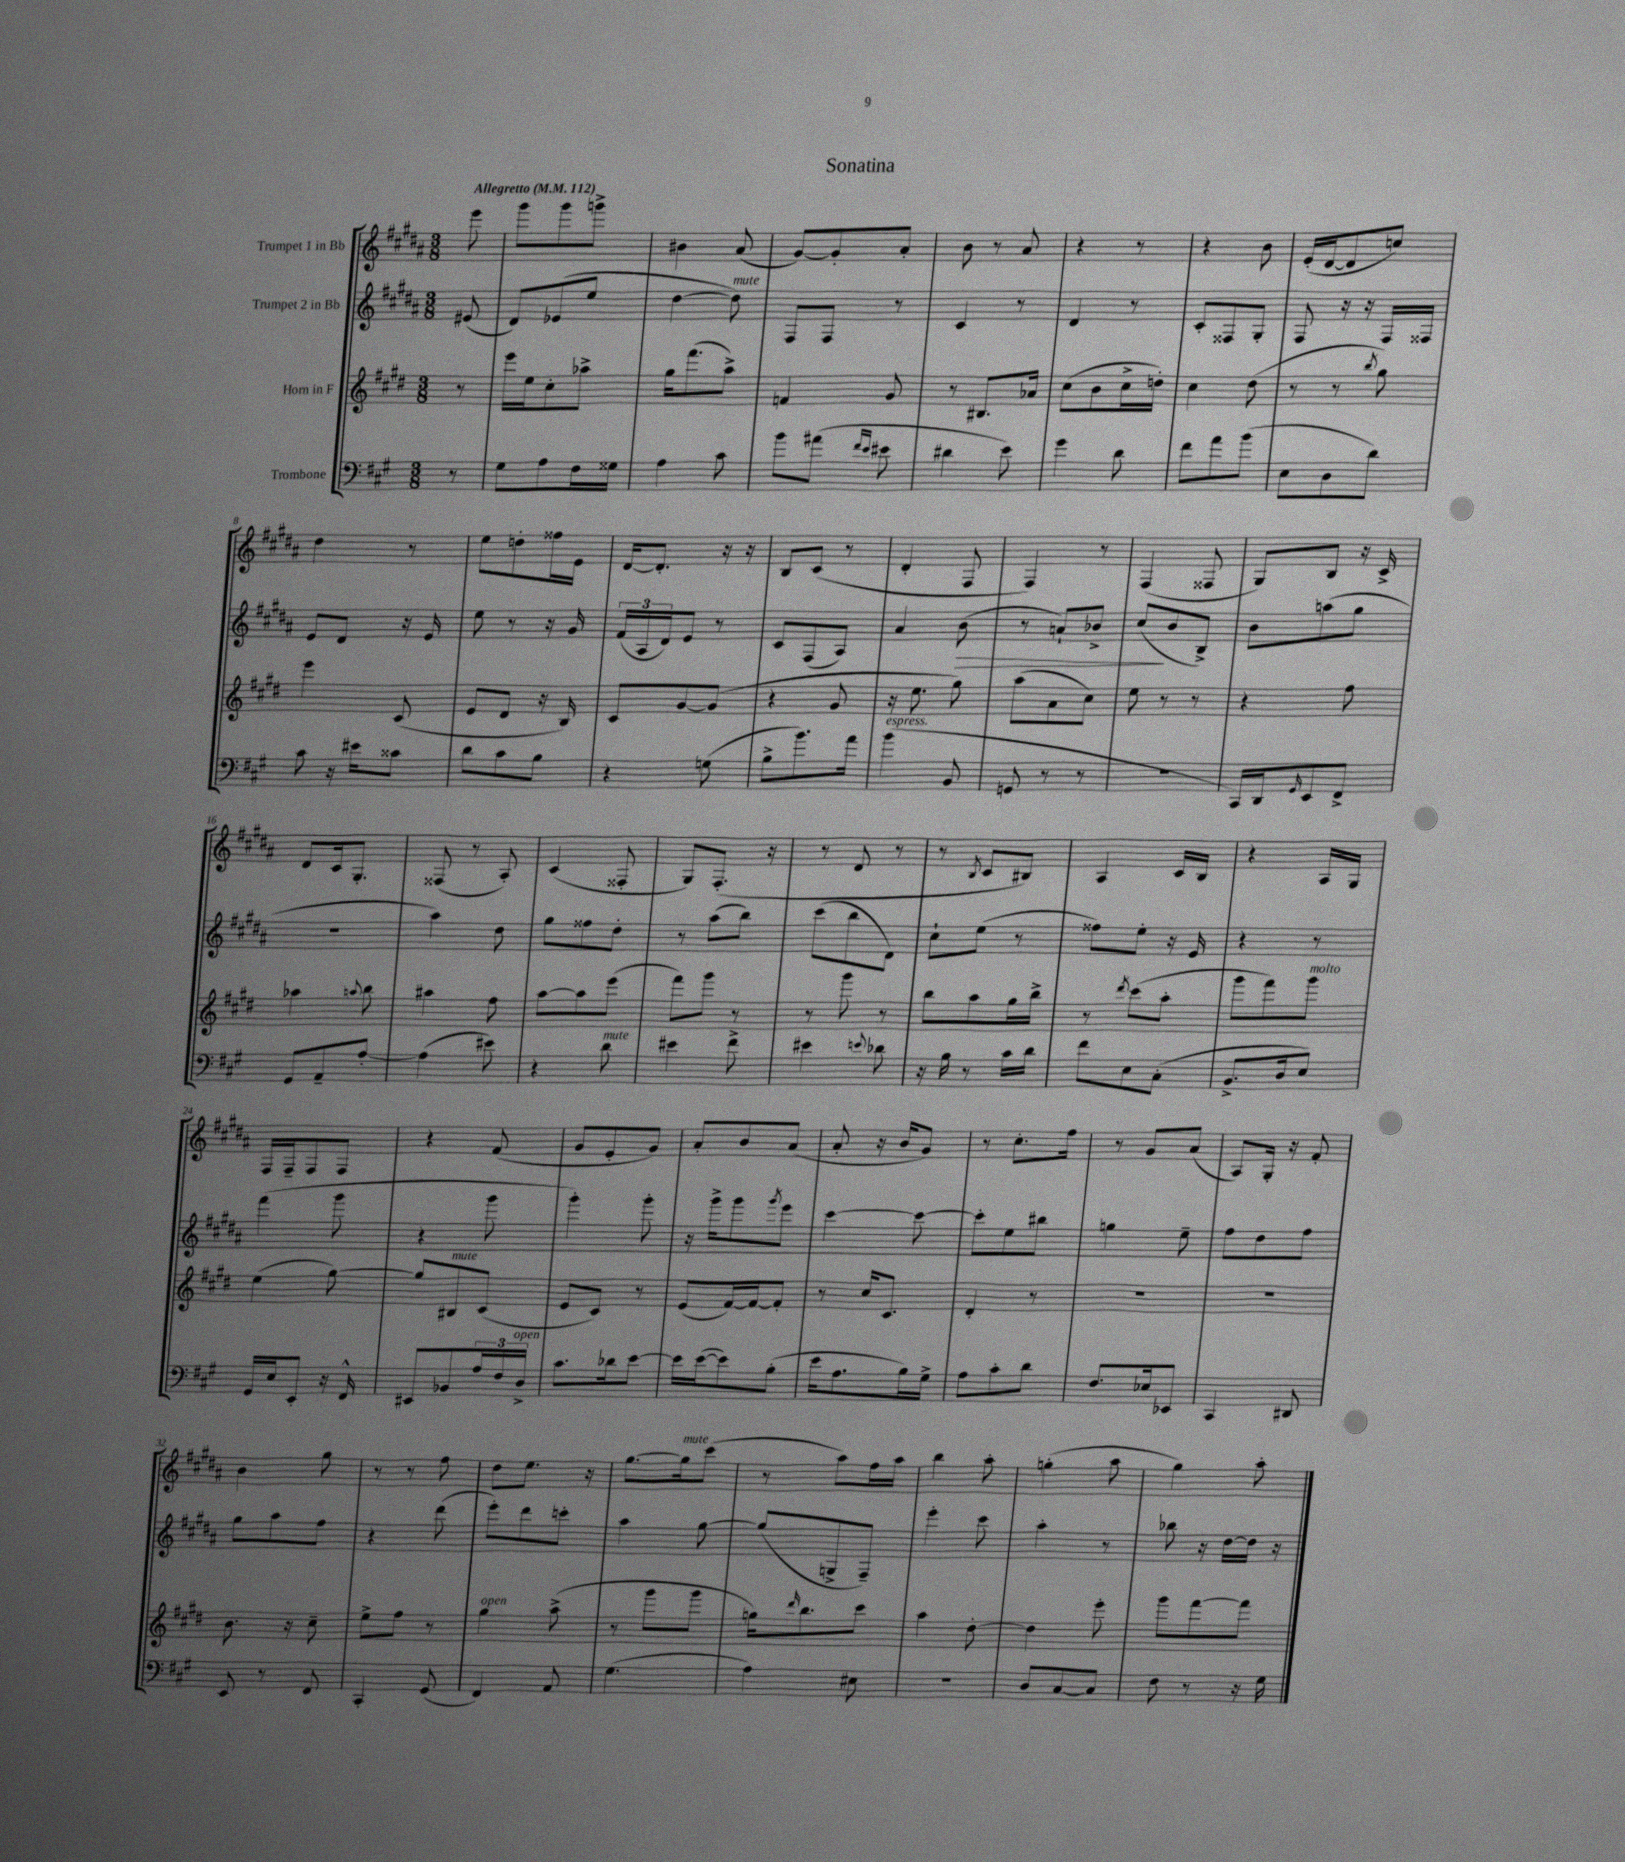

**kern	**kern	**kern	**kern
*staff4	*staff3	*staff2	*staff1
*clefF4	*clefG2	*clefG2	*clefG2
*k[f#c#g#]	*k[f#c#g#d#]	*k[f#c#g#d#a#]	*k[f#c#g#d#a#]
*M3/8	*M3/8	*M3/8	*M3/8
*MM112	*MM112	*MM112	*MM112
8r	8r	(8e#/	8eee\
=	=	=	=
8G#\L	16eee\LL	8d#/L)	8ggg#\L
.	16ee\J	.	.
8A\	8cc#'\	(8e-/	8ggg#\
16F#\L	8aa-^\J	8ee/J	8ggg^\J
16G##\JJ	.	.	.
=	=	=	=
4A\	16gg#\LK	[4dd#\	4b#\
.	(8.fff#\	.	.
8c#\	8aa^\J)	8dd#\])	(8a#/
=	=	=	=
8b\L	4f/	8F#/L	[8g#/L)
(8a#\J	.	8F#/J	8g#'/]
16qqf#/LL	.	.	.
16qqe/JJ	.	.	.
8e#\	8g#/	8r	8a#'/J
=	=	=	=
4d#\	8r	4c#/	8b\
.	8.B#/L	.	8r
8e\)	.	8r	8a#/
.	16a-/Jk	.	.
=	=	=	=
4g#\	(8cc#\L	4d#/	4r
.	8b\	.	.
8d\	16cc#^\L	8r	8r
.	16dd'\JJ)	.	.
=	=	=	=
8f#\L	4cc#\	8c#'/L	4r
8a\	.	8F##/	.
(8b\J	(8dd#\	8G#'/J	8b\
=	=	=	=
8E\L	8r	8F#/	(16e'/LL
.	.	.	[16d#/J
8D\	8r	16r	8d#/]
.	.	16r	.
.	8qbb/	.	.
8d\J)	8gg#\)	16F#/LL	8cc/J)
.	.	16F##/JJ	.
=	=	=	=
8c#\	4eee\	8e/L	4dd#\
16r	.	8d#/J	.
16e#\LK	.	.	.
8c##\J	(8c#/	16r	8r
.	.	16e/	.
=	=	=	=
8d\L	8e/L	8ee\	8ee\L
8c#\	8d#/J	8r	8dd'\
8B\J	16r	16r	16ff##\L
.	16B/)	16g#/	16e\JJ
=	=	=	=
4r	8c#/L	(24f#/LL	[16d#/LK
.	.	24A#/	.
.	.	.	8.d#'/]J
.	.	24d#/J)	.
.	[8g#/	8e/J	.
(8G\	(8g#/]J	8r	16r
.	.	.	16r
=	=	=	=
8B^\L	4r	8c#/L	8B/L
8.b\)	.	(8F#/	(8c#/J
.	8g#/	8A#/J)	8r
16a\Jk	.	.	.
=	=	=	=
(4b\	16r	4a#/	4d#'/
.	8.ee\	.	.
8BB/	8gg#\)	(8b\	8F#/
=	=	=	=
8GG/	(8aa\L	8r	4F#/)
8r	8a\	8a`/L)	.
8r	8cc#\J)	8b-^/J	8r
=	=	=	=
4.r	8ee\	(8cc#/L	(4F#/
.	8r	8b/	.
.	8r	8B^/J)	8F##/
=	=	=	=
16CC#/LL)	4r	8b\L	8G#/L)
16DD/J	.	.	.
16qqGG#/	.	.	.
8EE/	.	(8aa\	8B/J
8FF#^/J	8ff#\	8gg#\J	16r
.	.	.	16c#^/
=	=	=	=
8GG#/L	4aa-\	4.r	8d#/L
8AA~/	.	.	16c#/k
.	.	.	8.G#'/J
.	8qqaa/	.	.
[8A'/J	8bb\	.	.
=	=	=	=
(4A\]	4aa#\	4aa#\)	(8F##/
.	.	.	8r
8e#\)	8ff#\	8dd#\	8A#'/)
=	=	=	=
4r	[8aa\L	8gg#\L	(4c#/
.	8aa\]	8ff##\	.
8d\	(8eee\J	8dd#'\J	8F##'/
=	=	=	=
4e#\	8fff#\L)	8r	8G#/L)
.	8ggg#\J	(8aa#\L	(8.F#'/J
8f#^\	8r	8bb\J)	.
.	.	.	16r
=	=	=	=
4e#\	8r	(8ccc#\L	8r
.	8ggg#\	8bb\	8d#/
8qqe/	.	.	.
8d-\	8r	8d#\J)	8r
=	=	=	=
16r	8bb\L	8cc#`\L	8r
16B\	.	.	.
.	.	.	8qB/
8r	8aa\	(8ee\J	8c#/L
16c#\LL	16gg#\L	8r	8B#/J)
16d\JJ	16bb^\JJ	.	.
=	=	=	=
8f#\L	8r	8ff##\L)	4A#/
.	8qddd#/	.	.
8E\	(8ccc#\L	8ee'\J	.
(8C#'\J	8aa'\J	16r	16c#/LL
.	.	16e/	16B/JJ
=	=	=	=
8.BB^/L	8ggg#\L	4r	4r
.	8fff#\)	.	.
16D/k	.	.	.
8E/J)	8ggg#\J	8r	16A#/LL
.	.	.	16G#/JJ
=	=	=	=
16GG#/LL	(4ee\	(4fff#\	16F#/LL
16E/J	.	.	16F#~/J
8EE'/J	.	.	8F#/
16r	[8gg#\)	8ggg#\	8F#/J
16FF#^^/	.	.	.
=	=	=	=
8EE#/L	8gg#/]L	4r	4r
8BB-/	8B#/	.	.
24A/L	(8c#/J	8ggg#\	(8f#/
24F#/	.	.	.
24D^/JJ	.	.	.
=	=	=	=
8.c#\L	8e/L	4ggg#'\)	8g#/L
.	8c#/J)	.	8e'/
16d-\k	.	.	.
[8e\J	8r	8ggg#'\	8g#/J)
=	=	=	=
16e\]LL	(8e/L	16r	8a#'/L
([16e\J	.	16ggg#^\LK	.
8e\])	[16f#/L)	8ggg#\	8b/
.	16f#/_J	.	.
.	.	8qggg#/	.
(8B'\J	8f#'/]J	8eee\J	(8a#/J
=	=	=	=
16e\LK	8r	[4ccc#\	8a#'/
8.A\	.	.	.
.	16cc#/LK	.	16r
.	8.c#/J	.	16b/LK
16B\L)	.	8ccc#\_	8g#/J)
16G#^\JJ	.	.	.
=	=	=	=
8A\L	4d#'/	8ccc#'\]L	8r
8c#'\	.	8ee\	8.cc#'\L
8d\J	8r	8bb#\J	.
.	.	.	16ff#\Jk
=	=	=	=
8.F#/L	4.r	4gg\	8r
.	.	.	8g#/L
16E-/k	.	.	.
8EE-/J	.	8ee~\	(8a#/J
=	=	=	=
4CC#/	4.r	8ff#\L	8A#/L)
.	.	8dd#\	16G#'/Jk
.	.	.	16r
8DD#/	.	8ff#\J	8f#'/
=	=	=	=
8EE/	8.b\	8gg#\L	4b\
8r	.	8aa#\	.
.	16r	.	.
8FF#/	8cc#~\	8ff#\J	8gg#\
=	=	=	=
4CC#'/	8ee^\L	4r	8r
.	8ff#\J	.	8r
(8GG#/	8r	(8ddd#\	8ff#\
=	=	=	=
4FF#/)	4gg#\	8eee'\L)	8dd#\L
.	.	8ddd#\	8.ee\J
8AA/	(8aa^\	8ccc'\J	.
.	.	.	16r
=	=	=	=
(4.G#\	8r	4aa#\	[8.gg#\L
.	8ggg#\L	.	.
.	.	.	16gg#\]k
.	8ggg#\J	[8gg#\	(8ccc#\J
=	=	=	=
4A\)	16gg\LK)	(8gg#/]L	8r
.	16qqddd#/	.	.
.	8.bb\	.	.
.	.	8G^/	8aa#\L)
8E#\	8ccc#\J	8F#~/J)	16ff#\L
.	.	.	16aa#\JJ
=	=	=	=
4.r	4aa\	4eee'\	4bb\
.	[8dd#'\	8ccc#\	8aa#'\
=	=	=	=
8D/L	4dd#\]	4aa#'\	(4gg'\
[8C#/	.	.	.
8C#/]J	8eee'\	8r	8aa#\
=	=	=	=
8F#\	8ggg#\L	8bb-\	4gg#\)
8r	[8fff#\	16r	.
.	.	[16dd#\LL	.
16r	8fff#\]J	16dd#\]JJ	8aa#'\
16G#\	.	16r	.
==	==	==	==
*-	*-	*-	*-
